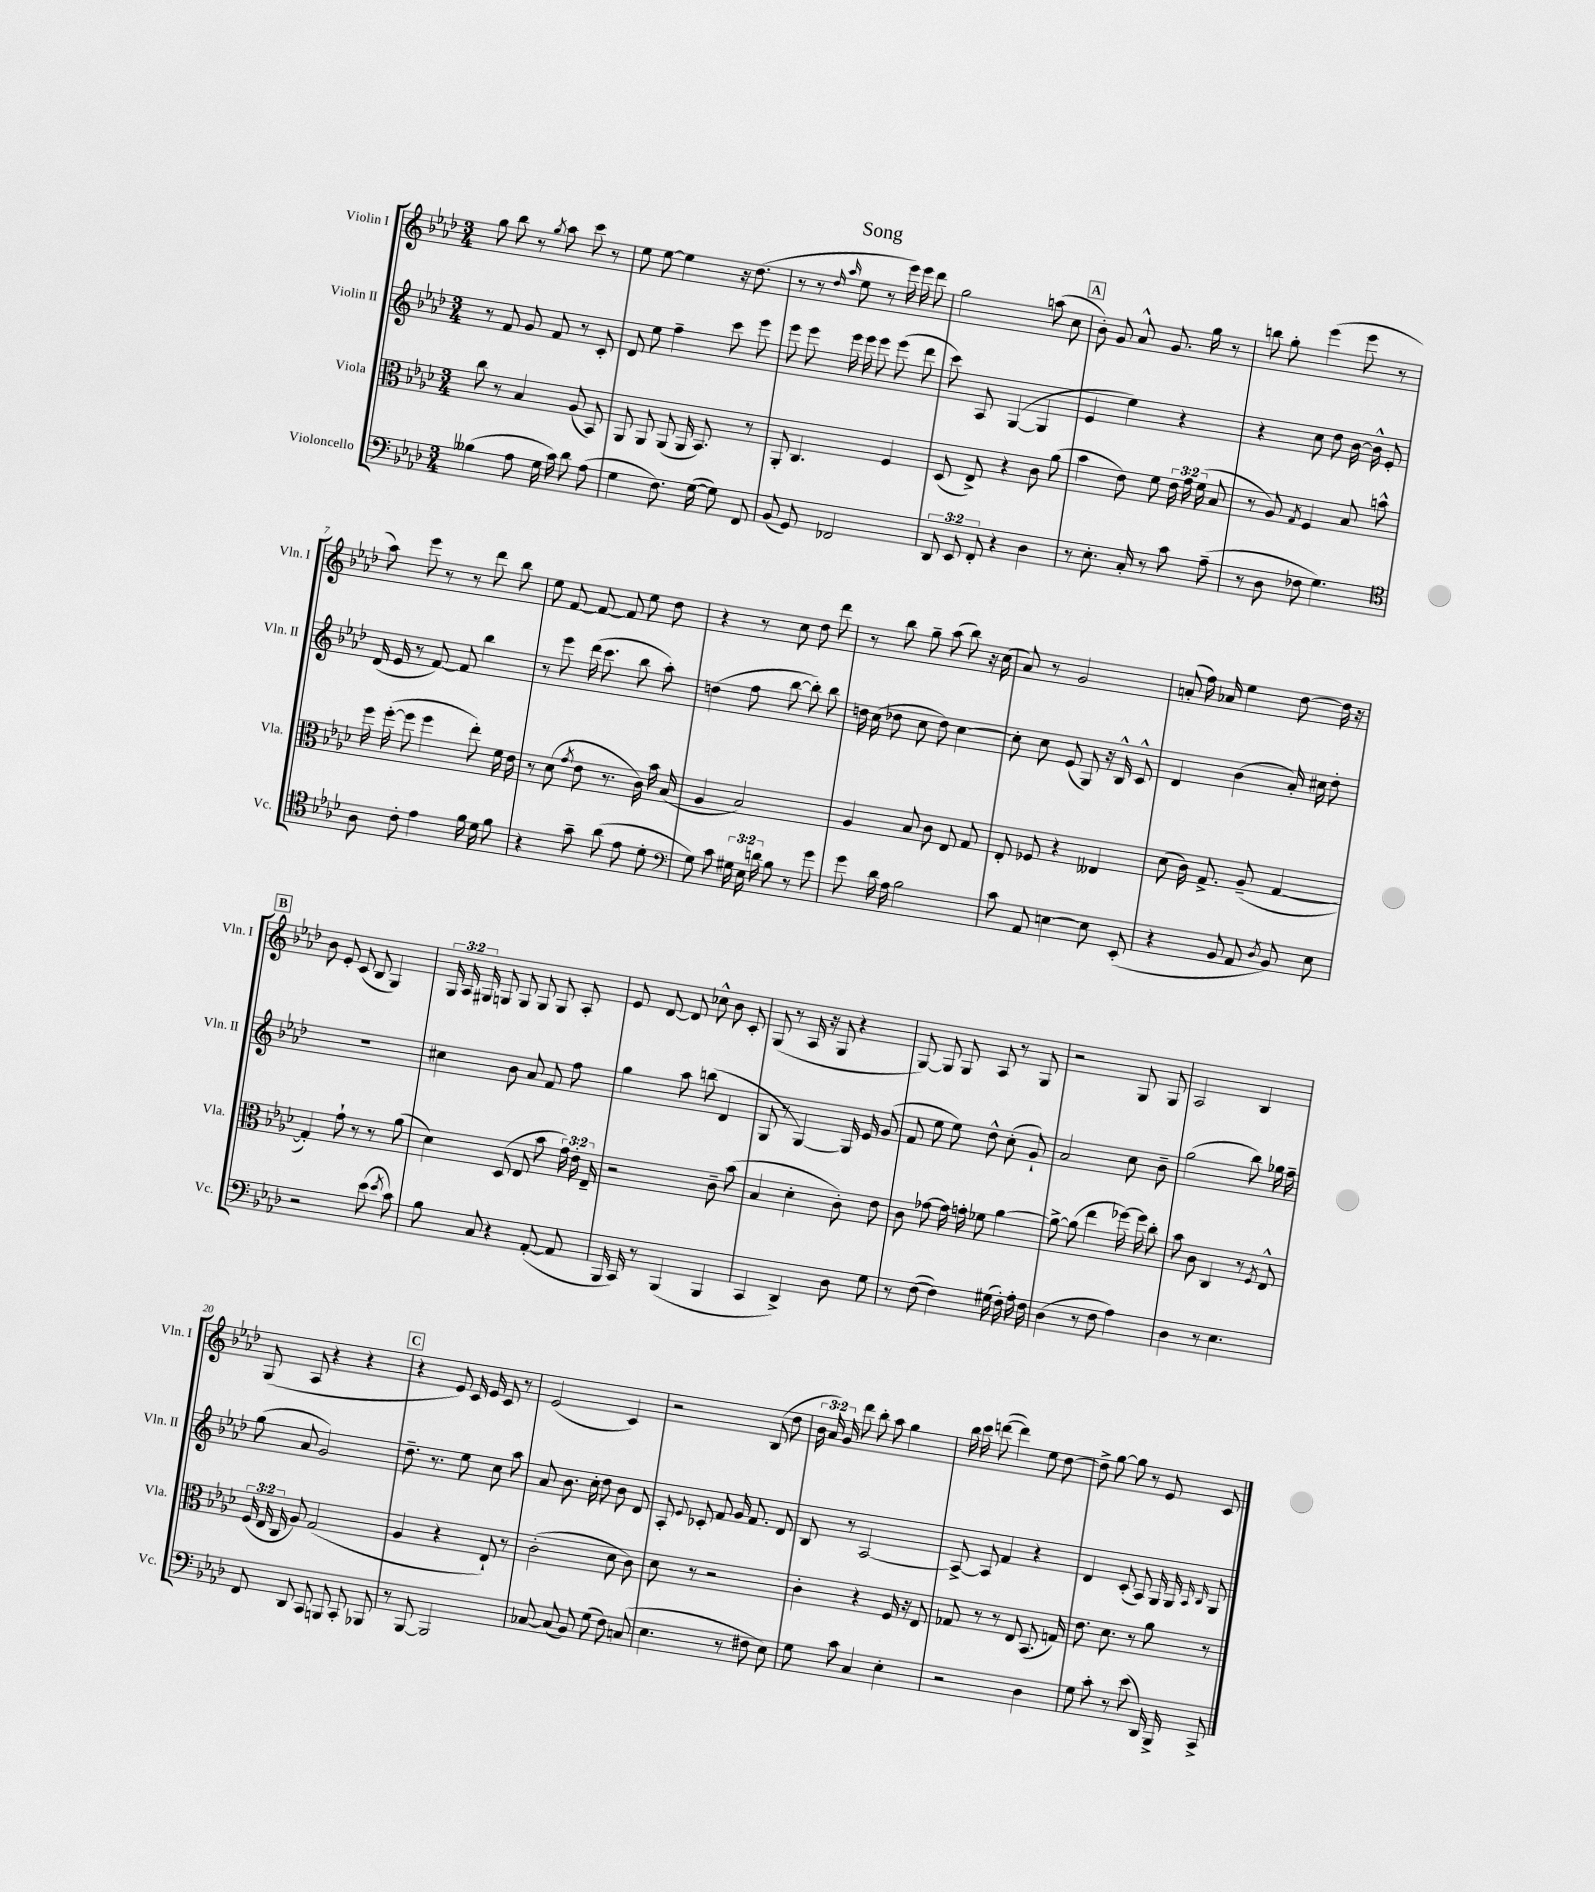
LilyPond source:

\header { title = "Song" }
<<
\new StaffGroup <<
\new Staff = "s0" \with { instrumentName = "Violin I" shortInstrumentName = "Vln. I" } {
    \clef treble \key aes \major \numericTimeSignature \time 3/4 \override Staff.TupletNumber.text = #tuplet-number::calc-fraction-text
    \autoBeamOff g''8 bes''8 r8 \acciaccatura { g''8 } aes''8 c'''8 r8 |
    ees''8 ees''8~ ees''4 r16 des''8.( |
    r8 r8 \grace { des''16 aes''16 } ees''8 r8 ees'''16) ees'''16 des'''8 |
    g''2 a''8( c''8 |
    \mark \markup { \box "A" } bes'8-.) g'8 aes'8-^ g'8. g''16 r8 |
    b''8 g''8-. ees'''4( ees'''8 r8 |
    aes''8) ees'''8 r8 r8 des'''8 bes''8 |
    ees''8 f'8~ f'8~ f'8 ees''8 des''8 |
    r4 r8 c''8 des''8 des'''8 |
    r8 bes''8 g''8-- aes''8( bes''8) r16 c''16( |
    aes'8) r8 g'2 |
    a'8-.( f''16) aes'16 ees''4 des''8~ des''16 r16 |
    \mark \markup { \box "B" } bes'8 ees'8-. c'8( bes8 g4) |
    \tuplet 3/2 { g16 aes16 gis16 } g8 g8 g8 g8 aes8-. |
    ees'8 des'8~ des'8 ces''8-^ bes'8 c'8-. |
    g8( r8 aes16 r16 g8 r4 |
    g8~) g8 g8 aes8 r8 g8 |
    r2 g8 g8 |
    aes2 bes4 |
    g8( aes8 r4 r4 |
    \mark \markup { \box "C" } r4 ees'8) c'16 ees'16 c'8 r8 |
    ees'2( c'4) |
    r2 bes8( des''8 |
    \tuplet 3/2 { bes'16 aes'16) g'16 } des'''8 bes''8-. aes''8 g''4 |
    bes''16 c'''16 d'''8~( d'''4) ees''8 des''8~ |
    des''8-> g''8~ g''8 r8 ees'8 c'8 \bar "|." |
}
\new Staff = "s1" \with { instrumentName = "Violin II" shortInstrumentName = "Vln. II" } {
    \clef treble \key aes \major \numericTimeSignature \time 3/4
    \autoBeamOff r8 f'8 g'8 f'8 r8 c'8-. |
    des'8 ees''8 f''4-- c'''8 ees'''8 |
    ees'''8 ees'''8 ees'''16 ees'''16 ees'''8 ees'''8( des'''8 |
    c'''8) aes8 g4~( g4 |
    \mark \markup { \box "A" } ees'4 ees''4) r4 |
    r4 c''8 des''8 bes'16~ bes'16-^ ees'8-. |
    des'16( ees'16 r8 f'8~) f'8 bes''4 |
    r8 ees'''8 des'''16( c'''8. bes''8 aes''8-.) |
    d''4( f''8 bes''8~ bes''8-.) bes''8 |
    d''16 c''16( des''8 c''8 des''8) c''4~ |
    c''8-. c''8 ees'8( g8) r16 bes16-^ c'8-^ |
    des'4 bes'4( aes'16-.) cis''16 des''8-. |
    \mark \markup { \box "B" } R2. |
    cis''4 bes'8 aes'8 f'8 f''8 |
    g''4 aes''8 b''8( des'4 |
    g8 r8 g4~) g16 ees'16 g'8( |
    f'8 ees''8 ees''8) des''8-^ c''8-.( g'8-!) |
    aes'2 c''8 bes'8-- |
    g''2( bes''8) ges''16 f''16-- |
    g''8( aes'8 g'2) |
    \mark \markup { \box "C" } des''8.-- r8. ees''8 c''8 aes''8 |
    aes'8 bes'8. c''16-. des''8 bes'8 des'8 |
    aes8-. \appoggiatura { ees'8 } ces'8-. f'8 g'16 f'8. des'8 |
    bes8 r8 aes2~ |
    aes8~-> aes8 f'4 r4 |
    des'4 c'8-.( aes8) g16 g16 \grace { aes16 bes16 } g8 \bar "|." |
}
\new Staff = "s2" \with { instrumentName = "Viola" shortInstrumentName = "Vla." } {
    \clef alto \key aes \major \numericTimeSignature \time 3/4 \override Staff.TupletNumber.text = #tuplet-number::calc-fraction-text
    \autoBeamOff c''8 r8 bes4 aes8( bes,8) |
    aes,8 aes,8 aes,8( aes,16 bes,8.) r8 |
    aes,8-. c4. f4 |
    des8( ees8->) r4 c'8 aes'8( |
    \mark \markup { \box "A" } bes'4 ees'8) f'8 \tuplet 3/2 { ees'16 g'16 f'16( } bes8 |
    r8 aes8) \acciaccatura { g8 } f4 bes8 b'8-^ |
    f''16 f''16~-.( f''8 f''4 ees''8-.) f'16 ees'16 |
    r8 des'8( \acciaccatura { g'8 } ees'8 r8. c'16) bes'16 bes16( |
    aes4 bes2) |
    aes4 bes8 c'8 ees8 g8 |
    ees8-. fes8 r4 eeses4 |
    des'8( c'16) g8.-> aes8--( g4~ |
    \mark \markup { \box "B" } g4-.) g'8-! r8 r8 aes'8( |
    des'4) des8( ees8 bes'8 \tuplet 3/2 { g'16) ees'16-. ees16-- } |
    r2 c'8-- bes'8( |
    bes4 des'4-. c'8-.) ees'8 |
    c'8 ges'8~ ges'16 g'16-. fes'8 aes'4~ |
    aes'8~-> aes'8( ees''4 fes''16~) fes''16 c''8-. |
    bes'8 c'8 c4 r8 \acciaccatura { f8 } ees8-^ |
    \tuplet 3/2 { f16( ees16 c16 } aes8) g2( |
    \mark \markup { \box "C" } aes4 r4 ees8-!) r8 |
    c'2-.( des'8 c'8) |
    des'8 r8 r2 |
    c'4-. r4 f16 r16 ees8 |
    ges8 r8 r8 ees8 bes,8.( g16) |
    ees'8. des'8. r8 aes'8 r8 \bar "|." |
}
\new Staff = "s3" \with { instrumentName = "Violoncello" shortInstrumentName = "Vc." } {
    \clef bass \key aes \major \numericTimeSignature \time 3/4 \override Staff.TupletNumber.text = #tuplet-number::calc-fraction-text
    \autoBeamOff beses4( aes8 g16 c'16) des'8 aes8( |
    g4 f8.) g16~( g8) f,8 |
    bes,8( g,8) fes,2 |
    \tuplet 3/2 { des,8 ees,8 f,8-. } r4 des4 |
    \mark \markup { \box "A" } r8 ees8.-. c16-. r8 c'8 aes8--( |
    r8 des8 fes8 g4.) |
    \clef tenor aes8 c'8-. ees'4 f'16 des'16 f'8 |
    r4 g'8-- aes'8( ees'8 des'8-. |
    \clef bass g8) c'8 \tuplet 3/2 { gis16 ees16 d'16 } bes8 r8 g'8 |
    g'8 des'16 aes16 bes2 |
    c'8 aes,8 e4~ e8 ees,8-.( |
    r4 bes,8 aes,8 \acciaccatura { des8 } bes,8) ees8 |
    \mark \markup { \box "B" } r2 ees'8( \acciaccatura { ees'8 } c'8) |
    bes8 c8 r4 aes,8~-.( aes,8 |
    bes,,16 c,16) r8 bes,,4( bes,,4 |
    c,4 des,4->) des8 g8 |
    r8 f8~( f4) gis16( f16-.) aes16-. f16 |
    des4( r8 f8 aes4) |
    des4 r8 ees4. |
    f,8 des,8 c,8 b,,8 c,8-. bes,,8 |
    \mark \markup { \box "C" } r8 bes,,8~ bes,,2 |
    ces8~ ces8( bes,8) g8( f8) c8( |
    ees4. r8 fis8 ees8) |
    g8 c'8 c4 ees4-. |
    r2 des4 |
    g8 c'8-. r8 ees'8( des,16) bes,,16-> c,8-> \bar "|." |
}
>>
>>
